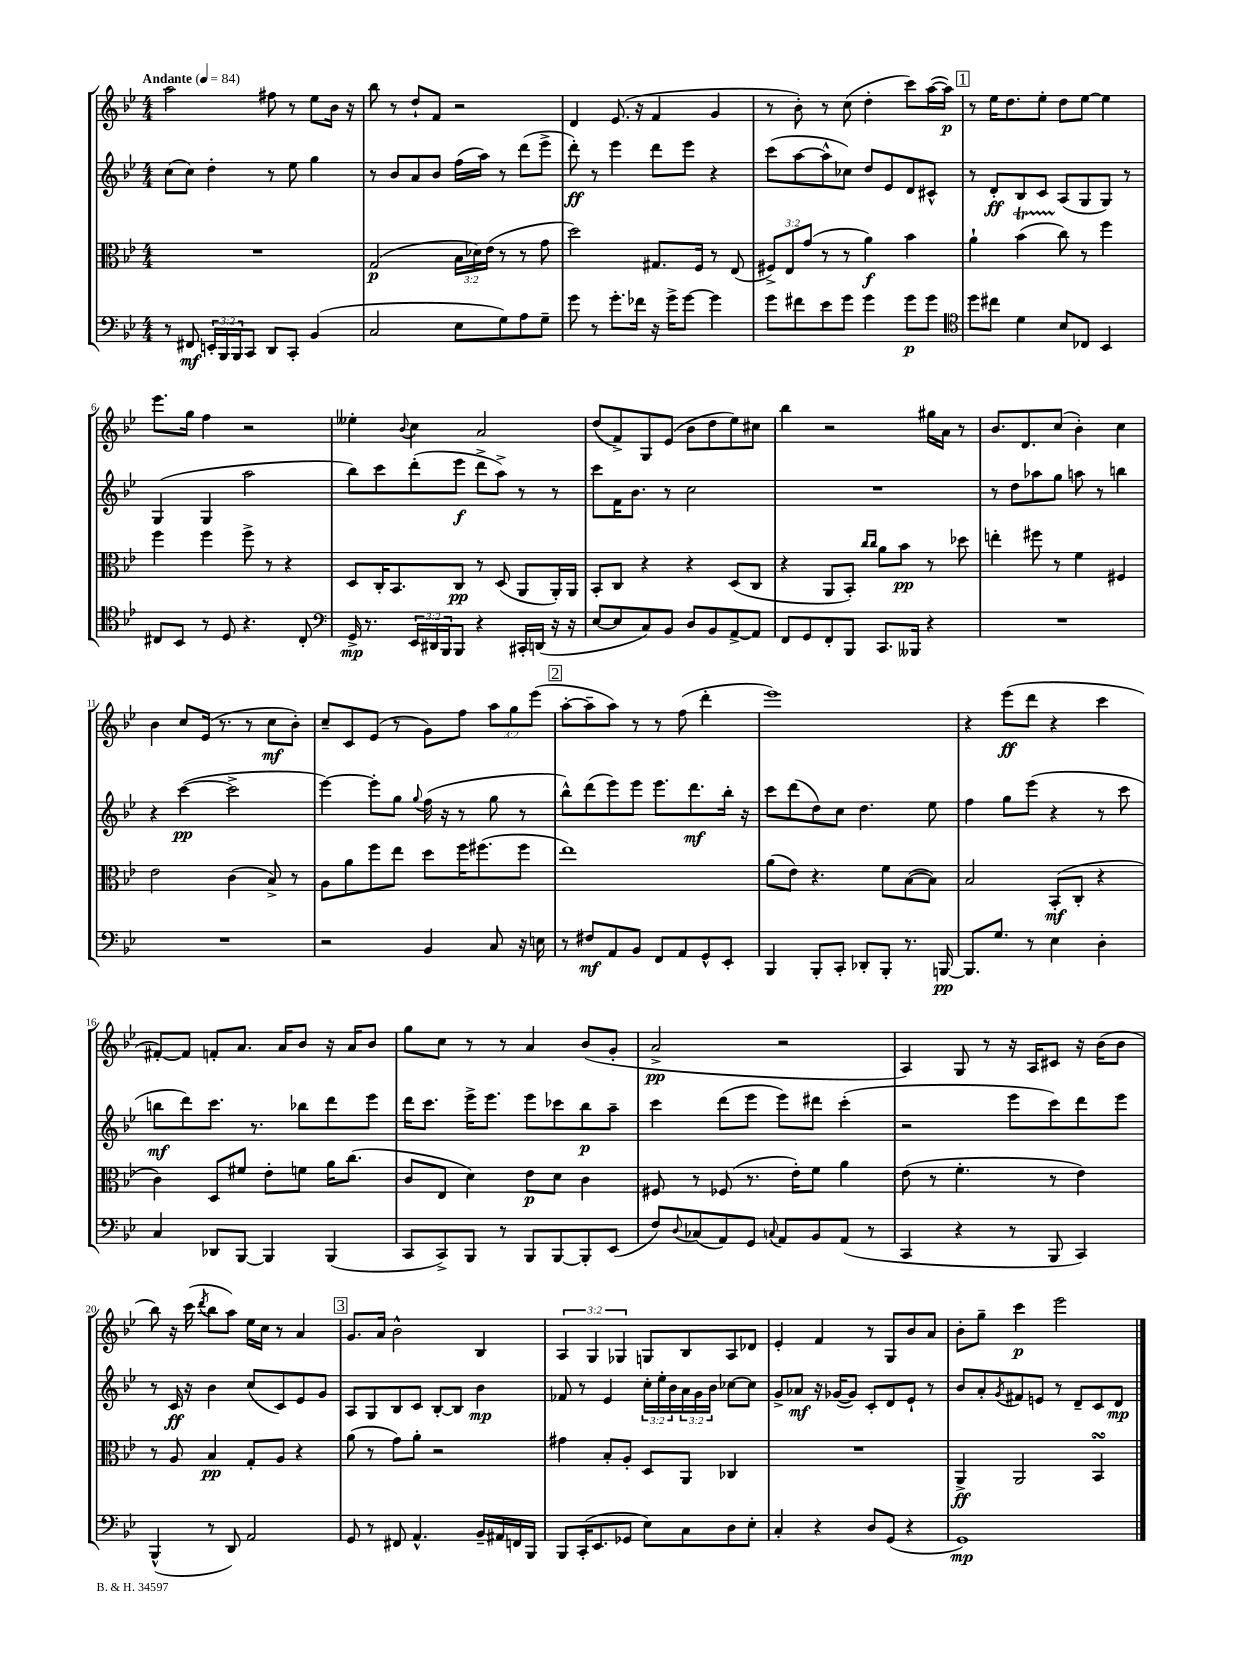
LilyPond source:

<<
\new StaffGroup <<
\new Staff = "s0" {
    \clef treble \key bes \major \numericTimeSignature \time 4/4 \override Staff.TupletNumber.text = #tuplet-number::calc-fraction-text \tempo "Andante" 4 = 84
    a''2 fis''8 r8 ees''8 bes'16 r16 |
    bes''8 r8 d''8-! f'8 r2 |
    d'4 ees'8.( r16 f'4 g'4 |
    r8 bes'8-.) r8 c''8( d''4-. c'''8) a''16~( a''16\p) |
    \mark \markup { \box "1" } r8 ees''16 d''8. ees''8-. d''8 ees''8~ ees''4 |
    ees'''8. g''16 f''4 r2 |
    eeses''4-. \appoggiatura { bes'8 } c''4 a'2 |
    d''8( f'8->) g8 ees'8( bes'8 d''8 ees''8) cis''8 |
    bes''4 r2 gis''16 a'16 r8 |
    bes'8. d'8. c''8( bes'4-.) c''4 |
    bes'4 c''8 ees'16( r8. r8 c''8\mf bes'8-.) |
    c''8-- c'8 ees'8( r8 g'8) f''8 \tuplet 3/2 { a''8 g''8 ees'''8( } |
    \mark \markup { \box "2" } a''8~-. a''8-- a''8) r8 r8 f''8( d'''4-. |
    ees'''1) |
    r4 ees'''8\ff( d'''8 r4 c'''4 |
    fis'8~-.) fis'8 f'8-. a'8. a'16 bes'8 r16 a'16 bes'8 |
    g''8 c''8 r8 r8 a'4 bes'8( g'8-. |
    a'2->\pp r2 |
    a4) g8 r8 r16 a16 cis'8 r16 bes'16( bes'8 |
    bes''8) r16 c'''16( \acciaccatura { d'''8 } bes''8 a''8) ees''16 c''16 r8 a'4 |
    \mark \markup { \box "3" } g'8. a'16 bes'2-^ bes4 |
    \tuplet 3/2 { a4 g4 ges4 } g8 bes8 a8 des'8 |
    ees'4-. f'4 r8 g8 bes'8 a'8 |
    bes'8-. g''8-- c'''4\p ees'''2 \bar "|." |
}
\new Staff = "s1" {
    \clef treble \key bes \major \numericTimeSignature \time 4/4 \override Staff.TupletNumber.text = #tuplet-number::calc-fraction-text
    c''8( c''8) d''4-. r8 ees''8 g''4 |
    r8 bes'8 a'8 bes'8 f''16( a''16) r8 d'''8( ees'''8-> |
    d'''8-.\ff) r8 ees'''4 d'''8 ees'''8 r4 |
    c'''8( a''8~ a''8-^ ces''8) d''8 ees'8 d'8 cis'8-^ |
    \mark \markup { \box "1" } r8 d'8-.\ff bes8 c'8 a8( g8 g8) r8 |
    g4( g4 a''2 |
    bes''8) c'''8 d'''8-.( ees'''8\f d'''8-> a''8->) r8 r8 |
    c'''8 f'16 bes'8. r8 c''2 |
    R1 |
    r8 d''8 aes''8 g''8 a''8 r8 b''4 |
    r4 c'''4~\pp( c'''2-> |
    ees'''4~) ees'''8-. g''8 \appoggiatura { g''8 } f''16( r16 r8 g''8 r8 |
    \mark \markup { \box "2" } bes''8-^) d'''8( ees'''8) ees'''8 ees'''8. d'''8.\mf bes''16-. r16 |
    c'''8 d'''8( d''8) c''8 d''4. ees''8 |
    f''4 g''8 ees'''8( r4 r8 c'''8 |
    b''8\mf d'''8) c'''8. r8. bes''8 d'''8 ees'''8 |
    d'''16 c'''8. ees'''16-> ees'''8. ees'''8 ces'''8 bes''8\p a''8-- |
    c'''4 d'''8( ees'''8 ees'''8) dis'''8 c'''4-.( |
    r2 ees'''8 c'''8) d'''8 ees'''8 |
    r8 c'16\ff r16 bes'4 c''8( c'8) ees'8 g'8 |
    \mark \markup { \box "3" } a8 g8 bes8 c'8 bes8~-. bes8 bes'4\mp |
    fes'8 r8 ees'4 \tuplet 3/2 { c''16-. ees''16-. bes'16 } \tuplet 3/2 { a'16 g'16 bes'16 } ces''8~ ces''8 |
    g'8-> aes'8\mf r16 ges'16~( ges'8) c'8-. d'8 ees'8-! r8 |
    bes'8 a'8-. \acciaccatura { g'8 } fis'8 e'8 r8 d'8-- c'8 d'8\mp \bar "|." |
}
\new Staff = "s2" {
    \clef alto \key bes \major \numericTimeSignature \time 4/4 \override Staff.TupletNumber.text = #tuplet-number::calc-fraction-text
    R1 |
    g2\p( \tuplet 3/2 { bes16 des'16) ees'16( } r8 r8 g'8 |
    d''2) gis8. f16 r8 ees8( |
    \tuplet 3/2 { fis8->) ees8 g'8( } r8 r8 a'4\f) bes'4 |
    \mark \markup { \box "1" } a'4-! bes'4\startTrillSpan( c''8\stopTrillSpan) r8 f''4 |
    f''4 f''4 f''8-> r8 r4 |
    d8 c16-. bes,8. c8\pp r8 d8( a,8 a,16-.) a,16 |
    bes,8-. c8 r4 r4 d8( c8 |
    r4 a,8 bes,8-.) \grace { c''16 c''16 } a'8 bes'8\pp r8 des''8 |
    e''4-. fis''8 r8 f'4 fis4 |
    ees'2 c'4( bes8->) r8 |
    a8 a'8 f''8 ees''8 d''8 f''16 fis''8.( fis''8 |
    \mark \markup { \box "2" } ees''1) |
    a'8( ees'8) r4. f'8 bes8~( bes8) |
    bes2 bes,8-.\mf( c8-. r4 |
    c'4) d8 fis'8 ees'8-. f'8 a'16 c''8.( |
    c'8 ees8 d'4) ees'8\p d'8 c'4 |
    fis8 r8 fes8( r8. ees'16-.) f'8 a'4 |
    ees'8( r8 f'4.-. r8 ees'4) |
    r8 a8 bes4\pp g8-. a8 r4 |
    \mark \markup { \box "3" } a'8( r8 g'8) a'8-. r2 |
    gis'4 bes8-. a8-. d8 a,8 ces4 |
    R1 |
    a,4->\ff a,2 bes,4\turn \bar "|." |
}
\new Staff = "s3" {
    \clef bass \key bes \major \numericTimeSignature \time 4/4 \override Staff.TupletNumber.text = #tuplet-number::calc-fraction-text
    r8 fis,8\mf \tuplet 3/2 { e,16-. bes,,16 bes,,16 } c,8 d,8 c,8-. bes,4( |
    c2 ees8 g8) a8 g8-- |
    g'8 r8 g'8.-. fes'16 r16 g'16-> g'8~ g'4 |
    g'8 fis'8 ees'8 g'8 g'4 g'8\p g'8 |
    \mark \markup { \box "1" } \clef tenor d''8 cis''8 d'4 bes8 ces8 bes,4 |
    cis8 bes,8 r8 d8 r4. cis8-. |
    \clef bass g,16->\mp r8. \tuplet 3/2 { ees,16 dis,16 bes,,16 } bes,,8 r4 cis,16-. d,16( r16 r16 |
    ees8~ ees8 c8) bes,8 d8 bes,8 a,8~-> a,8 |
    f,8 g,8 f,8-. bes,,8 c,8. beses,,16 r4 |
    R1 |
    R1 |
    r2 bes,4 c8 r16 e16 |
    \mark \markup { \box "2" } r8 fis8\mf a,8 bes,8 f,8 a,8 g,8-^ ees,8-. |
    bes,,4 bes,,8-. c,8-. des,8-. bes,,8-. r8. b,,16~\pp |
    b,,8. g8. r8 ees4 d4-. |
    c4 des,8 bes,,8~ bes,,4 bes,,4( |
    c,8 c,8->) bes,,8 r8 bes,,8 bes,,8~ bes,,8-. ees,8( |
    f8) \appoggiatura { d8 } ces8( a,8) g,8 \appoggiatura { c8 } a,8 bes,8 a,8( r8 |
    c,4 r4 r8 bes,,8 c,4) |
    bes,,4-^( r8 d,8) a,2 |
    \mark \markup { \box "3" } g,8 r8 fis,8 a,4.-^ bes,16-- ais,16 f,16 bes,,16 |
    bes,,8 c,16-.( ees,8. ges,8 ees8) c8 d8 ees8-. |
    c4-. r4 d8 g,8( r4 |
    g,1\mp) \bar "|." |
}
>>
>>
